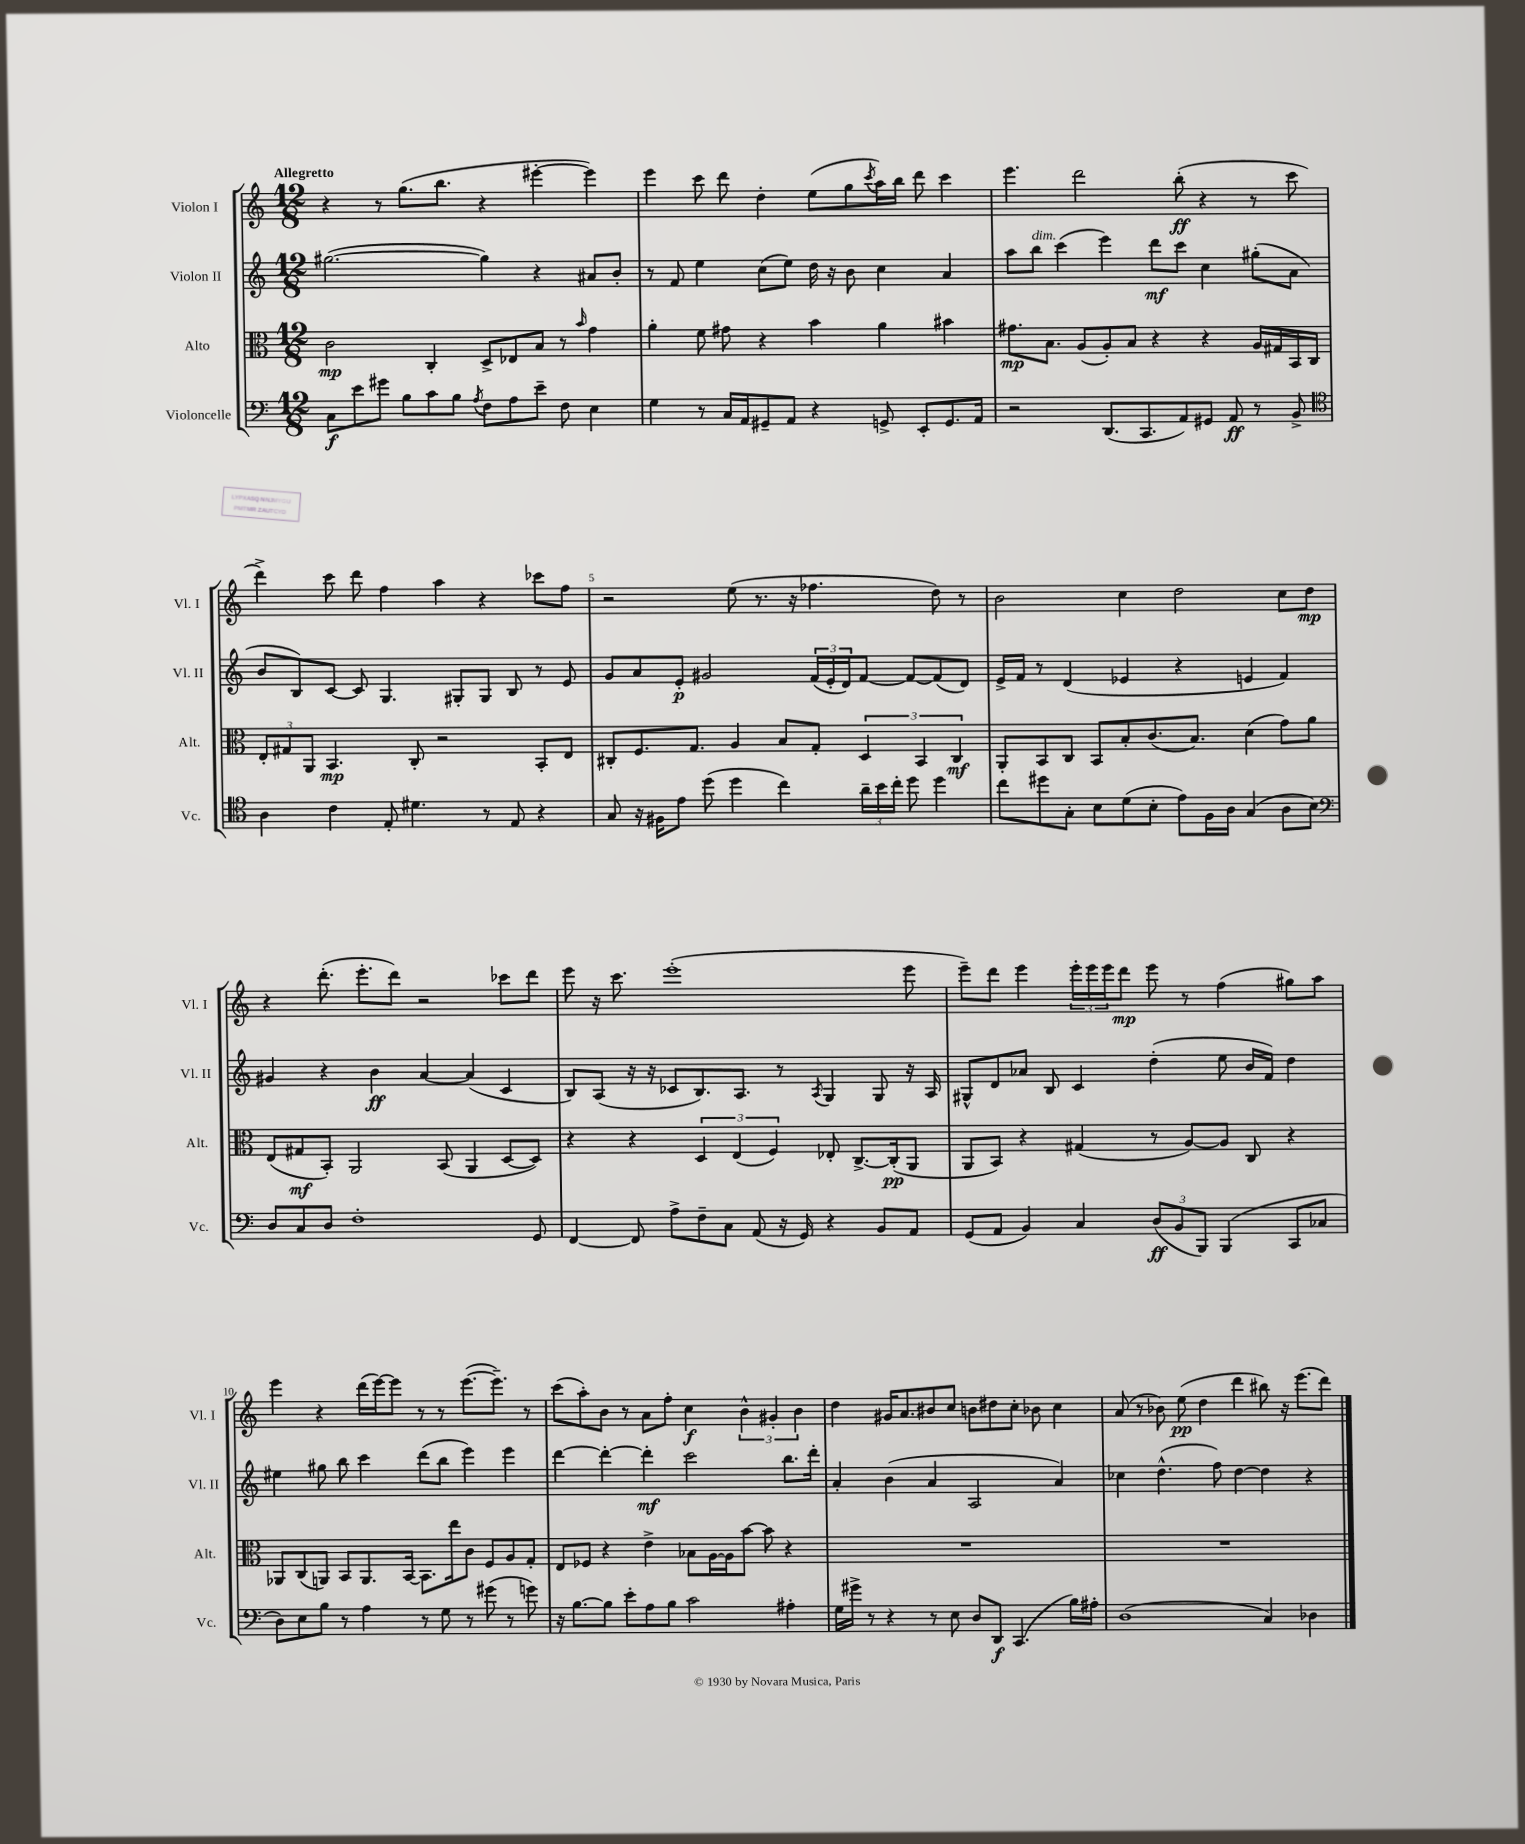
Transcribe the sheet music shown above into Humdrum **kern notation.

**kern	**kern	**kern	**kern
*staff4	*staff3	*staff2	*staff1
*clefF4	*clefC3	*clefG2	*clefG2
*k[]	*k[]	*k[]	*k[]
*M12/8	*M12/8	*M12/8	*M12/8
8C	2c	([2.gg#	4r
8e	.	.	.
8g#	.	.	8r
8B	.	.	(8.gg
8c	4C'	.	.
.	.	.	8.bb
8B	.	.	.
8qA	.	.	.
8F	8D^	4gg#])	4r
8A	8E-	.	.
8e~	8B	4r	[4eee#'
8F	8r	.	.
.	16qqb	.	.
4E	4g	8a#	4eee#])
.	.	8b'	.
=	=	=	=
4G	4a'	8r	4eee
.	.	8f	.
8r	8f	4ee	8ccc
16C	8g#	.	8ddd
16AA	.	.	.
8GG#~	4r	(8cc	4dd'
8AA	.	8ee)	.
4r	4b	16dd	(8ee
.	.	16r	.
.	.	8b	8gg
.	.	.	8qccc
8GG^	4a	4cc	16aa)
.	.	.	16bb
8EE'	.	.	8ddd
8.GG	4b#	4a	4ccc
16AA	.	.	.
=	=	=	=
2r	8.g#	8aa	4.eee
.	.	8bb	.
.	8.B	.	.
.	.	(4ccc	.
.	(8A	.	2ddd
(8.DD	8A')	4eee)	.
.	8B	.	.
8.CC	.	.	.
.	4r	8ddd	.
8AA)	.	8ccc	(8bb'
8GG#	4r	4cc	4r
8AA	.	.	.
8r	16A	(8gg#'	8r
.	16G#	.	.
8BB^	16BB	8a	8ccc
.	16C	.	.
=	=	=	=
*clefC4	*	*	*
4A	12E'	8b	4ddd^)
.	12G#	.	.
.	.	8B)	.
.	12AA	.	.
4c	4.BB	[8c	8ccc
.	.	8c]	8ddd
8E'	.	4.G	4ff
4.d#	8C'	.	.
.	2r	.	4aa
.	.	8G#'	.
8r	.	8G#	4r
8E	.	8B	.
4r	8BB'	8r	8ccc-
.	8E	8e	8ff
=	=	=	=
8G	8C#'	8g	2r
16r	8.F	8a	.
16F#	.	.	.
8e	.	8e'	.
.	8.G	.	.
(8dd	.	2g#	.
4dd	4A	.	(8ee
.	.	.	8.r
4cc)	8B	.	.
.	.	.	16r
.	8G'	(24f	4.ff-
.	.	24e'	.
.	.	24d)	.
24a~	6D	[8f	.
24b	.	.	.
24cc'	.	.	.
8dd	.	8f_	.
.	6BB	.	.
4dd	.	(8f]	8dd)
.	6C#	.	.
.	.	8d)	8r
=	=	=	=
8cc	8AA'	16e^	2b
.	.	16f	.
8dd#	8BB	8r	.
8G'	8C	(4d	.
8B	8BB	.	.
(8d	8B'	4e-	4cc
8B'	(8.c	.	.
8e)	.	4r	2dd
.	8.B)	.	.
16F	.	.	.
16A	.	.	.
(4G	(4d	4e	.
8A	8g)	4f)	8cc
8B)	8a	.	8dd
=	=	=	=
*clefF4	*	*	*
8D	(8E	4g#	4r
8C	8G#	.	.
8D	8BB')	4r	(8.ddd'
1F'	2AA	.	.
.	.	.	8.eee'
.	.	4b	.
.	.	.	8ddd)
.	.	[4a	2r
.	(8BB	.	.
.	4AA	(4a]	.
.	[8D	4c	8ccc-
8GG	8D])	.	8ddd
=	=	=	=
[4FF	4r	8B)	8eee
.	.	(8A	16r
.	.	.	8.ccc
8FF]	4r	16r	.
.	.	16r	.
8A^	.	8c-	(1eee'
8F~	6D	8.B)	.
8C	.	.	.
.	(6E	.	.
.	.	8.A	.
(8AA	.	.	.
.	6F)	.	.
16r	.	8r	.
16GG)	.	.	.
.	.	8qA	.
4r	8E-'	4G	.
.	[8.C^	.	.
8BB	.	8G	.
.	(16C']	.	.
8AA	8AA	16r	8eee
.	.	16A	.
=	=	=	=
(8GG	8AA	8G#^^	8eee~)
8AA	8BB)	8d	8ddd
4BB)	4r	8a-	4eee
.	.	8B	.
4C	(4G#	4c	24eee'
.	.	.	24eee
.	.	.	24eee
.	.	.	8ddd
(12D	8r	(4dd'	8eee
12BB	.	.	.
.	[8A)	.	8r
12BBB)	.	.	.
(4BBB	8A]	8ee	(4ff
.	8C	16b	.
.	.	16f)	.
8CC	4r	4dd	8gg#)
8C-	.	.	8aa
=	=	=	=
8D)	8AA-	4ee#	4eee
8E	(8C	.	.
8B	8AA)	8gg#	4r
8r	8BB	8bb	.
4A	8.AA	4ccc	(16ddd
.	.	.	[16eee)
.	.	.	8eee]
.	[16BB	.	.
8r	8.BB]	(8ddd	8r
8G	.	8bb	8r
.	16ee	.	.
8r	8c	4eee)	([8.eee
(8g#	8F	.	.
.	.	.	8.eee~])
8r	8A	4eee	.
8g)	8G'	.	8r
=	=	=	=
16r	8E	[4ddd	(8ccc
[8.B	.	.	.
.	8F-	.	8aa')
8B]	4r	4ddd'_	8b
8e'	.	.	8r
8A	4e^	4ddd']	8a
8B	.	.	8ff'
2c	8B-	2ccc	4cc
.	[16A	.	.
.	16A]	.	.
.	[8b	.	6b^^
.	8b]	.	.
.	.	.	6g#'
4A#'	4r	8.bb	.
.	.	.	6b
.	.	16ddd'	.
=	=	=	=
16G	1.r	4a'	4dd
16g#^	.	.	.
8r	.	.	.
4r	.	(4b	16g#
.	.	.	8.a
8r	.	4a	8b#
8E	.	.	8cc
8D	.	2A	8b
8DD	.	.	8dd#
(4.CC	.	.	8cc'
.	.	.	8b-
.	.	4a)	4cc
16B)	.	.	.
16A#'	.	.	.
=	=	=	=
(1D	1.r	4cc-	(8a
.	.	.	8r
.	.	(4.dd^^	8b-)
.	.	.	(8ee
.	.	.	4dd
.	.	8ff)	.
.	.	[4dd	4ddd
4C)	.	4dd]	8bb#)
.	.	.	16r
.	.	.	(8.eee
4D-	.	4r	.
.	.	.	8ddd)
==	==	==	==
*-	*-	*-	*-
